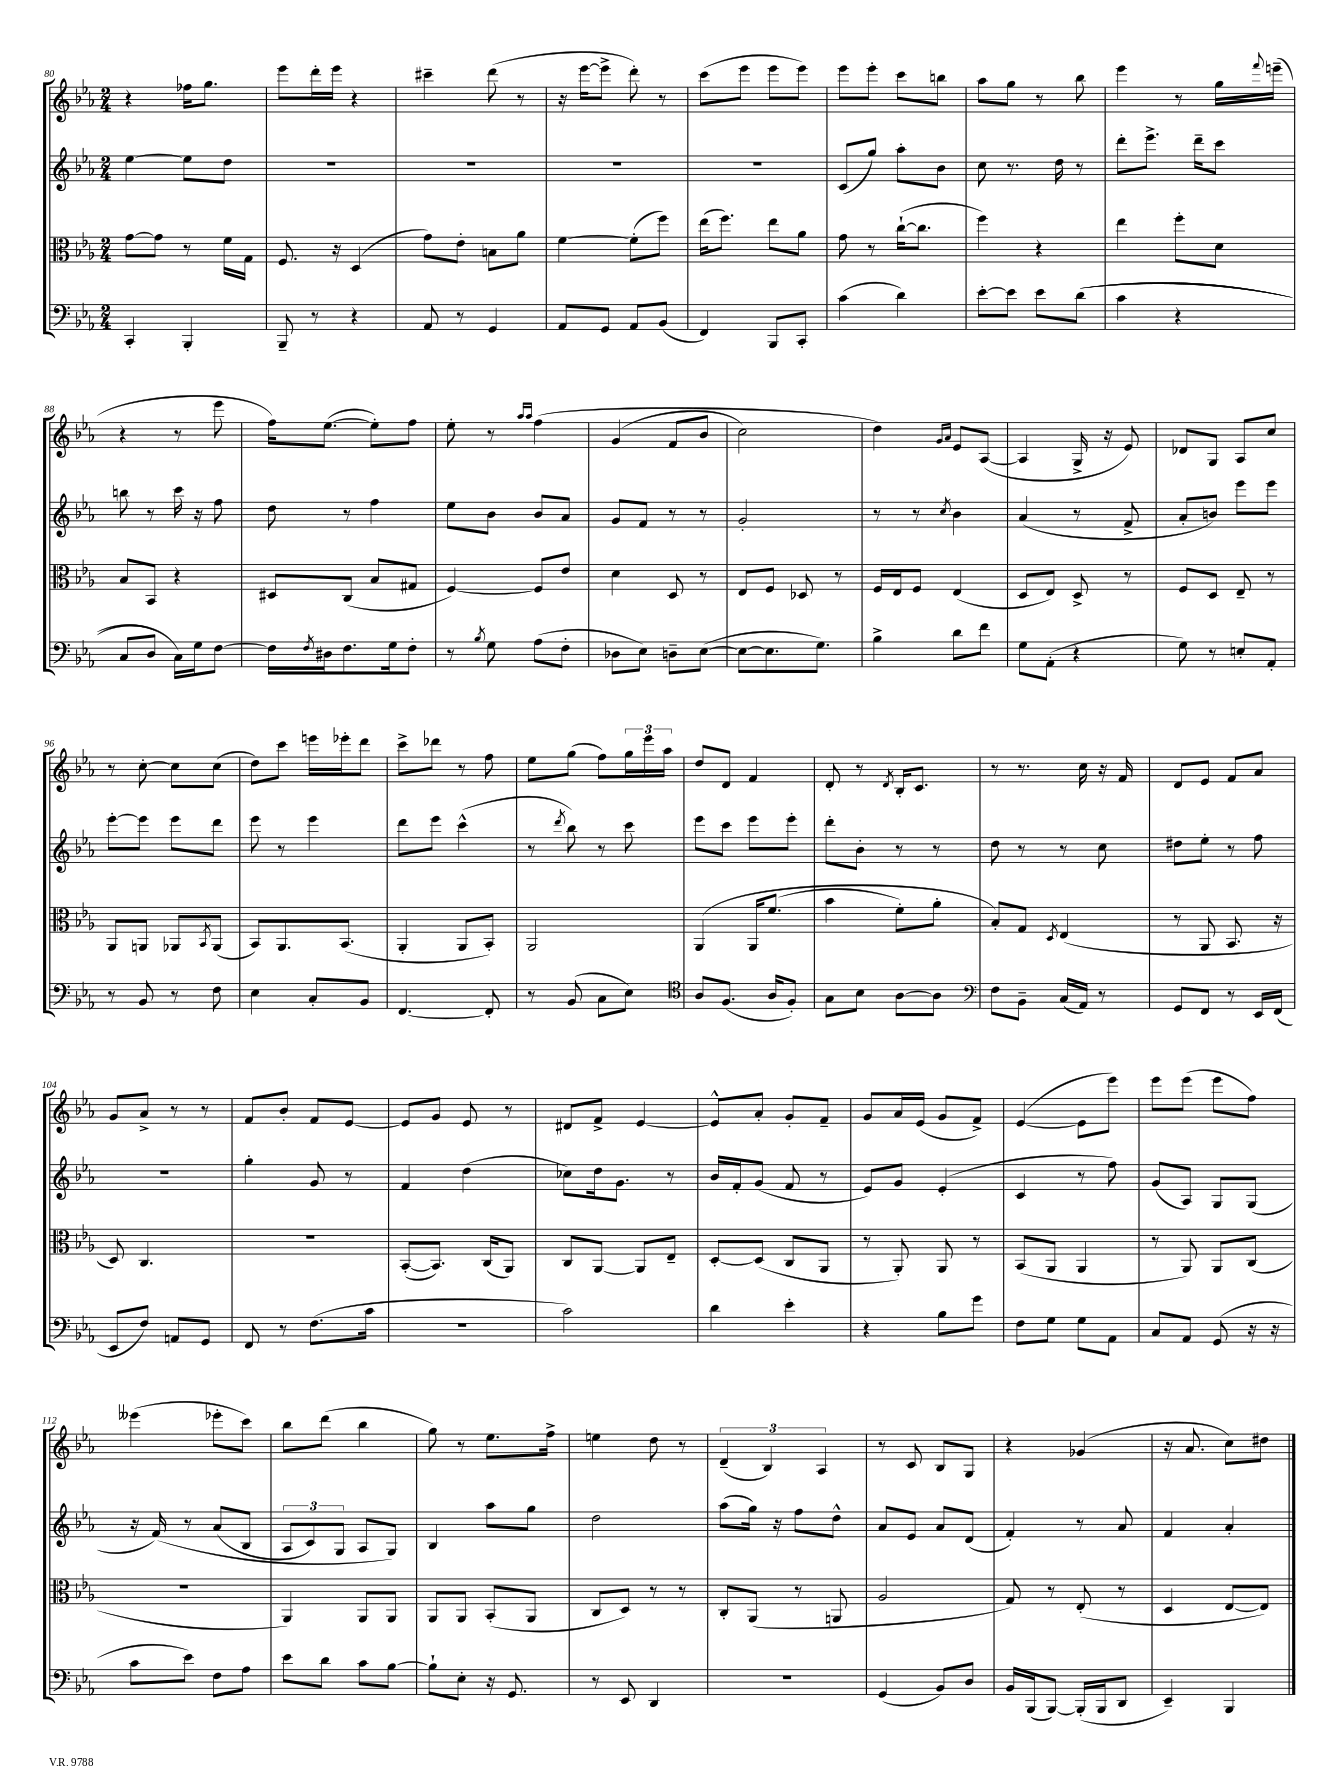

**kern	**kern	**kern	**kern
*staff4	*staff3	*staff2	*staff1
*clefF4	*clefC3	*clefG2	*clefG2
*k[b-e-a-]	*k[b-e-a-]	*k[b-e-a-]	*k[b-e-a-]
*M2/4	*M2/4	*M2/4	*M2/4
4CC'	[8g	[4ee-	4r
.	8g]	.	.
4BBB-'	8r	8ee-]	16ff-
.	.	.	8.gg
.	16f	8dd	.
.	16G	.	.
=	=	=	=
8BBB-~	8.F	2r	8eee-
8r	.	.	16ddd'
.	16r	.	16eee-
4r	(4D	.	4r
=	=	=	=
8AA-	8g)	2r	4ccc#~
8r	8e-'	.	.
4GG	8B	.	(8ddd
.	8a-	.	8r
=	=	=	=
8AA-	[4f	2r	16r
.	.	.	[16eee-
8GG	.	.	8eee-^]
8AA-	(8f']	.	8ddd')
(8BB-	8ff)	.	8r
=	=	=	=
4FF)	(16ee-	2r	(8ccc
.	8.ff)	.	.
.	.	.	8eee-
8BBB-	8ee-	.	8eee-
8CC'	8a-	.	8eee-)
=	=	=	=
(4c	8g	(8c	8eee-
.	8r	8gg)	8eee-'
4d)	([16cc`	8aa-'	8ccc
.	8.cc]	.	.
.	.	8b-	8bb
=	=	=	=
[8e-'	4ff)	8cc	8aa-
8e-]	.	8.r	8gg
8e-	4r	.	8r
.	.	16dd	.
&((8d	.	8r	8bb-
=	=	=	=
4c	4ee-	8ddd'	4eee-
.	.	8.eee-^	.
4r	8ff'	.	8r
.	.	16ddd~	.
.	8d	8ccc	16gg
.	.	.	8qqfff
.	.	.	(16eee~
=	=	=	=
8C	8B-	8bb	4r
8D)	8BB-	8r	.
16C&)	4r	16ccc	8r
16G	.	16r	.
[8F	.	8ff	8eee-
=	=	=	=
16F]	8D#	8dd	16ff)
8qF	.	.	.
16D#	.	.	([8.ee-
8.F	(8C	8r	.
.	8B-	4ff	8ee-'])
16G	.	.	.
8F'	8G#	.	8ff
=	=	=	=
8r	[4F)	8ee-	8ee-'
8qB-	.	.	.
8G	.	8b-	8r
.	.	.	16qqaa-
.	.	.	16qqaa-
(8A-	8F]	8b-	&(4ff
8F'	8e-	8a-	.
=	=	=	=
8D-	4d	8g	(4g
8E-)	.	8f	.
8D~	8D	8r	8f
([8E-	8r	8r	8b-
=	=	=	=
8E-_	8E-	2g'	2cc)
8.E-]	8F	.	.
.	8D-	.	.
8.G)	.	.	.
.	8r	.	.
=	=	=	=
4B-^	16F	8r	4dd&)
.	16E-	.	.
.	8F	8r	.
.	.	.	16qqg
.	.	8qcc	16qqa-
8d	(4E-	4b-	8e-
8f	.	.	([8A-
=	=	=	=
8G	8D	(4a-	4A-]
(8AA-'	8E-)	.	.
4r	8D^	8r	16G^
.	.	.	16r
.	8r	8f^	8e-)
=	=	=	=
8G)	8F	8a-'	8d-
8r	8D	8b)	8G
8E'	8E-~	8eee-	8A-
8AA-'	8r	8eee-	8cc
=	=	=	=
8r	8AA-	[8eee-'	8r
8BB-	8AA	8eee-]	[8cc'
8r	8AA-	8eee-	8cc]
.	8qBB-	.	.
8F	(8AA-	8ddd	(8cc
=	=	=	=
4E-	8BB-)	8eee-	8dd)
.	8.AA-	8r	8ccc
8C'	.	4eee-	16eee
.	(8.BB-	.	16eee-'
8BB-	.	.	8ddd
=	=	=	=
[4.FF	4AA-'	8ddd	8ccc^
.	.	8eee-	8ddd-
.	8AA-	(4ccc^^	8r
8FF']	8BB-')	.	8ff
=	=	=	=
8r	2AA-	8r	8ee-
.	.	8qddd	.
(8BB-	.	8bb-)	(8gg
8C	.	8r	8ff)
8E-)	.	8ccc	24gg
.	.	.	24eee-
.	.	.	24aa-
=	=	=	=
*clefC4	*	*	*
8A-	&(4AA-	8eee-	8dd
(8.F	.	8ccc	8d
.	16AA-	8eee-	4f
16A-	(8.f	.	.
8F')	.	8eee-'	.
=	=	=	=
8G	4b-	8ddd'	8d'
8B-	.	8b-'	8r
.	.	.	8qd
[8A-	8f')	8r	16B-'
.	.	.	8.c
8A-]	8a-'	8r	.
=	=	=	=
*clefF4	*	*	*
8F	8B-'&)	8dd	8r
8BB-~	8G	8r	8.r
.	8qD	.	.
(16C	(4E-	8r	.
16AA-)	.	.	16cc
8r	.	8cc	16r
.	.	.	16f
=	=	=	=
8GG	8r	8dd#	8d
8FF	8AA-	8ee-'	8e-
8r	8.BB-	8r	8f
16EE-	.	8ff	8a-
(16FF	16r	.	.
=	=	=	=
8EE-	8D)	2r	8g
8F)	4.C	.	8a-^
8AA	.	.	8r
8GG	.	.	8r
=	=	=	=
8FF	2r	4gg'	8f
8r	.	.	8b-'
(8.F	.	8g	8f
.	.	8r	[8e-
16c	.	.	.
=	=	=	=
2r	([8BB-'	4f	8e-]
.	8.BB-])	.	8g
.	.	(4dd	8e-
.	(16C	.	.
.	8AA-)	.	8r
=	=	=	=
2c)	8C	8cc-)	8d#
.	[8AA-	16dd	8f^
.	.	8.g	.
.	8AA-]	.	[4e-
.	8E-~	8r	.
=	=	=	=
4d	[8D'	16b-	8e-^^]
.	.	16f'	.
.	(8D]	(8g	8a-'
4e-'	8C	8f	8g'
.	8AA-	8r	8f~
=	=	=	=
4r	8r	8e-)	8g
.	8AA-')	8g	16a-
.	.	.	(16e-
8B-	8AA-	(4e-'	8g
8g	8r	.	8f^)
=	=	=	=
8F	(8BB-	4c	([4e-
8G	8AA-	.	.
8G	4AA-	8r	8e-]
8AA-	.	8ff)	8eee-)
=	=	=	=
8C	8r	(8g	8eee-
8AA-	8AA-)	8A-)	(8eee-
(8GG	8AA-	8G	8eee-
16r	(8C	(8G	8ff)
16r	.	.	.
=	=	=	=
8c	2r	16r	(4eee--
.	.	&(16f)	.
8e-)	.	8r	.
8F	.	(8a-	8eee-'
8A-	.	8B-	8ccc)
=	=	=	=
8e-	4AA-)	12A-	8bb-
.	.	12c)	.
8d	.	.	(8ddd
.	.	12G	.
8c	8AA-	8A-	4bb-
[8B-	8AA-	8G&)	.
=	=	=	=
8B-`]	8AA-	4B-	8gg)
8E-'	8AA-	.	8r
16r	(8BB-'	8aa-	8.ee-
8.GG	.	.	.
.	8AA-	8gg	.
.	.	.	16ff^
=	=	=	=
8r	8C	2dd	4ee
8EE-	8D)	.	.
4DD	8r	.	8dd
.	8r	.	8r
=	=	=	=
2r	8C'	(8aa-	(6d~
.	(8AA-	16gg)	.
.	.	.	6B-)
.	.	16r	.
.	8r	8ff	.
.	.	.	6A-
.	8AA	8dd^^	.
=	=	=	=
(4GG	2A-	8a-	8r
.	.	8e-	8c
8BB-)	.	8a-	8B-
8D	.	(8d	8G
=	=	=	=
16BB-	8G)	4f')	4r
(16BBB-	.	.	.
[8BBB-)	8r	.	.
(16BBB-']	(8E-'	8r	(4g-
16BBB-	.	.	.
8DD	8r	8a-	.
=	=	=	=
4EE-~)	4D	4f	16r
.	.	.	8.a-
4BBB-	[8E-	4a-'	8cc)
.	8E-])	.	8dd#
==	==	==	==
*-	*-	*-	*-
